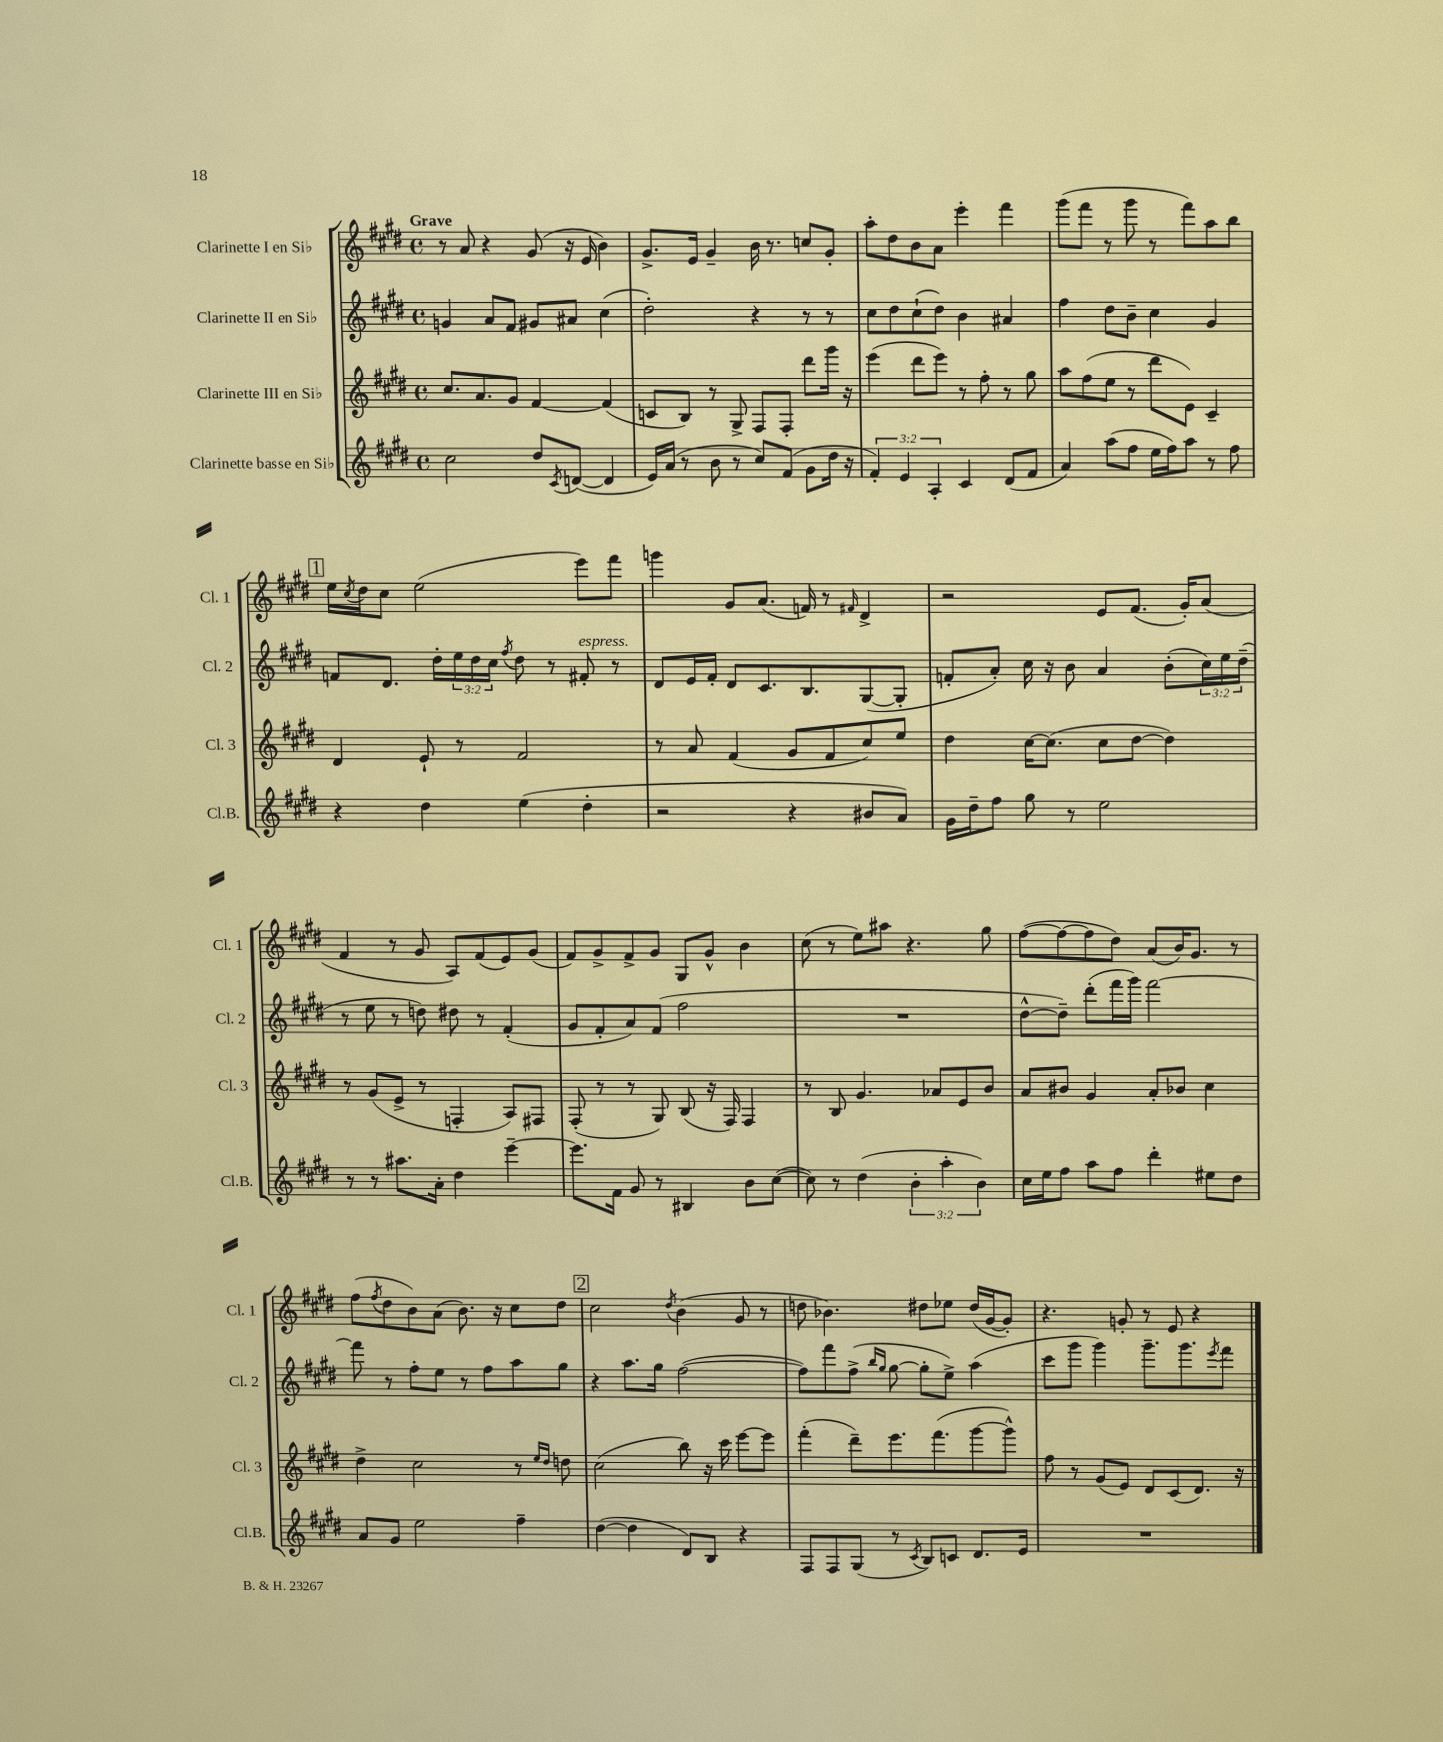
<<
\new StaffGroup <<
\new Staff = "s0" \with { instrumentName = "Clarinette I en Sib" shortInstrumentName = "Cl. 1" } {
    \clef treble \key e \major \defaultTimeSignature \time 4/4 \tempo "Grave"
    r8 a'8 r4 gis'8( r16 e'16 b'4) |
    gis'8.-> e'16 gis'4-- b'16 r8. c''8 gis'8-. |
    a''8-. dis''8 b'8 a'8 e'''4-. fis'''4 |
    gis'''8( fis'''8 r8 gis'''8 r8 fis'''8) a''8 b''8 |
    \mark \markup { \box "1" } e''16 \acciaccatura { cis''8 } dis''16 cis''8 e''2( e'''8) fis'''8 |
    g'''4 gis'8 a'8.( f'16) r8 \grace { fis'16 } dis'4-> |
    r2 e'8 fis'8.( gis'16-.) a'8( |
    fis'4 r8 gis'8 a8) fis'8( e'8) gis'8( |
    fis'8) gis'8-> fis'8-> gis'8 gis8 gis'8-^ b'4 |
    cis''8( r8 e''8) ais''8 r4. gis''8 |
    fis''8~( fis''8~ fis''8 dis''8) a'8( b'16) gis'8. r8 |
    fis''8( \acciaccatura { fis''8 } dis''8 b'8) a'8( b'8.) r16 cis''8 dis''8 |
    \mark \markup { \box "2" } cis''2 \acciaccatura { dis''8 } b'4( gis'8 r8 |
    d''8 bes'4.) dis''8 ees''8 dis''16( gis'16~ gis'8-.) |
    r4. g'8-. r8 e'8 r4 \bar "|." |
}
\new Staff = "s1" \with { instrumentName = "Clarinette II en Sib" shortInstrumentName = "Cl. 2" } {
    \clef treble \key e \major \defaultTimeSignature \time 4/4 \override Staff.TupletNumber.text = #tuplet-number::calc-fraction-text
    g'4 a'8 fis'8 gis'8 ais'8 cis''4( |
    dis''2-.) r4 r8 r8 |
    cis''8 dis''8 cis''8-!( dis''8) b'4 ais'4 |
    fis''4 dis''8 b'8-- cis''4 gis'4 |
    \mark \markup { \box "1" } f'8 dis'8. dis''16-. \tuplet 3/2 { e''16 dis''16 cis''16 } \acciaccatura { fis''8 } dis''8 r8 fis'8-.^\markup { \italic "espress." } r8 |
    dis'8 e'16 fis'16-. dis'8 cis'8. b8. gis8~( gis8-. |
    f'8-. a'8-.) cis''16 r16 b'8 a'4 b'8-.( \tuplet 3/2 { cis''16) e''16 dis''16--( } |
    r8 e''8 r8 d''8) dis''8 r8 fis'4-.( |
    gis'8 fis'8-. a'8) fis'8( fis''2 |
    R1 |
    dis''8~-^ dis''8--) dis'''8-.( fis'''16 gis'''16) fis'''2~ |
    fis'''8 r8 fis''8-. e''8 r8 fis''8 a''8 gis''8 |
    \mark \markup { \box "2" } r4 a''8. gis''16 fis''2~( |
    fis''8) fis'''8 fis''8->( \grace { b''16 gis''16 } gis''8~ gis''8-. e''8->) a''4( |
    cis'''8 gis'''8 gis'''4) gis'''8.-- gis'''8. \acciaccatura { e'''8 } fis'''8 \bar "|." |
}
\new Staff = "s2" \with { instrumentName = "Clarinette III en Sib" shortInstrumentName = "Cl. 3" } {
    \clef treble \key e \major \defaultTimeSignature \time 4/4
    cis''8. a'8. gis'8 fis'4~ fis'4( |
    c'8 b8) r8 gis8-> fis8 fis8-. dis'''8 gis'''16 r16 |
    e'''4( dis'''8 e'''8) r8 fis''8-. r8 gis''8 |
    a''8 fis''8( e''8 r8 dis'''8 e'8) cis'4-- |
    \mark \markup { \box "1" } dis'4 e'8-! r8 fis'2 |
    r8 a'8 fis'4( gis'8 fis'8 cis''8) e''8 |
    dis''4 cis''16~ cis''8.( cis''8 dis''8~ dis''4) |
    r8 gis'8( e'8-> r8 f4-. a8) fis8 |
    fis8-.( r8 r8 gis8) b8( r16 fis16) fis4 |
    r8 b8 gis'4. aes'8 e'8 b'8 |
    a'8 bis'8 gis'4 a'8-. bes'8 cis''4 |
    dis''4-> cis''2 r8 \grace { e''16 dis''16 } d''8 |
    \mark \markup { \box "2" } cis''2( b''8) r16 cis'''16 e'''8~ e'''8 |
    fis'''4-.( dis'''8--) e'''8. fis'''8.( gis'''8~ gis'''8-^) |
    fis''8 r8 gis'8( e'8) dis'8 cis'8( dis'8.) r16 \bar "|." |
}
\new Staff = "s3" \with { instrumentName = "Clarinette basse en Sib" shortInstrumentName = "Cl.B." } {
    \clef treble \key e \major \defaultTimeSignature \time 4/4 \override Staff.TupletNumber.text = #tuplet-number::calc-fraction-text
    cis''2 dis''8 \acciaccatura { cis'8 } d'8~( d'4 |
    e'16) a'16( r8 b'8 r8 cis''8) fis'8( gis'8 dis''16 r16 |
    \tuplet 3/2 { fis'4-.) e'4 a4-. } cis'4 dis'8( fis'8 |
    a'4) a''8( fis''8 e''16 fis''16) a''8 r8 fis''8 |
    \mark \markup { \box "1" } r4 dis''4 e''4( dis''4-. |
    r2 r4 bis'8 a'8) |
    gis'16 dis''16-- fis''8 gis''8 r8 e''2 |
    r8 r8 ais''8. a'16-. dis''4 e'''4~-- |
    e'''8. fis'16 gis'8 r8 bis4 b'8 cis''8~( |
    cis''8) r8 dis''4( \tuplet 3/2 { b'4-. a''4-. b'4) } |
    cis''16 e''16 fis''8 a''8 fis''8 dis'''4-. eis''8 dis''8 |
    a'8 gis'8 e''2 fis''4-- |
    \mark \markup { \box "2" } dis''4~( dis''4 dis'8) b8 r4 |
    fis8 fis8 gis8( r8 \acciaccatura { cis'8 } b8) c'8 dis'8. e'16 |
    R1 \bar "|." |
}
>>
>>
\layout { \context { \Score \remove "Bar_number_engraver" } }
